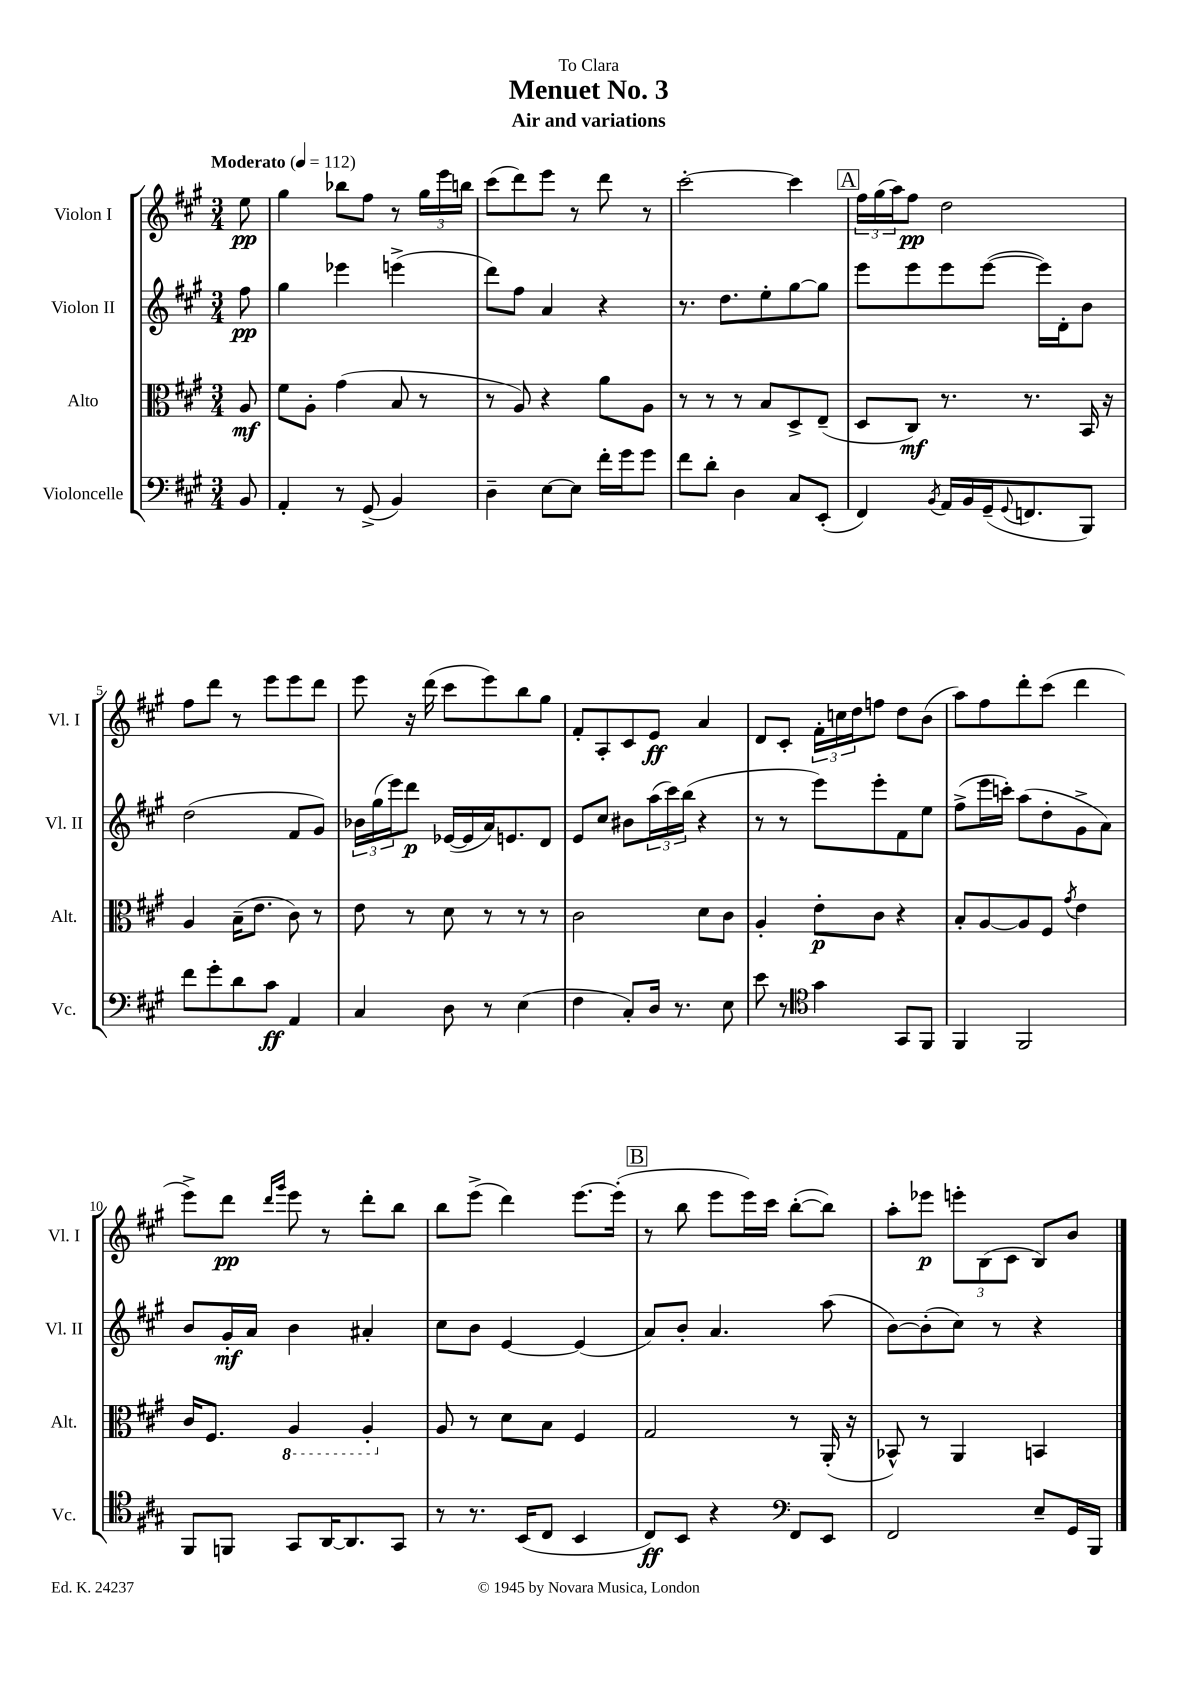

**kern	**dynam	**kern	**dynam	**kern	**dynam	**kern	**dynam
*part4	*part4	*part3	*part3	*part2	*part2	*part1	*part1
*staff4	*staff4	*staff3	*staff3	*staff2	*staff2	*staff1	*staff1
*I"Violoncelle	*	*I"Alto	*	*I"Violon II	*	*I"Violon I	*
*I'Vc.	*	*I'Alt.	*	*I'Vl. II	*	*I'Vl. I	*
*clefF4	*	*clefC3	*	*clefG2	*	*clefG2	*
*k[f#c#g#]	*	*k[f#c#g#]	*	*k[f#c#g#]	*	*k[f#c#g#]	*
*M3/4	*	*M3/4	*	*M3/4	*	*M3/4	*
*MM112	*	*MM112	*	*MM112	*	*MM112	*
=	=	=	=	=	=	=	=
!	!	!	!	!	!	!LO:TX:a:B:t=Moderato	!
8BB/	.	8A/	mf	8ff#\	pp	8ee\	pp
=1	=1	=1	=1	=1	=1	=1	=1
4AA'/	.	8f#\L	.	4gg#\	.	4gg#\	.
.	.	8A'\J	.	.	.	.	.
8r	.	(4g#\	.	4eee-X\	.	8bb-X\L	.
(8GG#^/	.	.	.	.	.	8ff#\J	.
4BB/)	.	8B/	.	(4eeen^\	.	8r	.
.	.	8r	.	.	.	24gg#\LL	.
.	.	.	.	.	.	24eee\	.
.	.	.	.	.	.	24bbn\JJ	.
=2	=2	=2	=2	=2	=2	=2	=2
4D~\	.	8r	.	8ddd\L)	.	(8ccc#\L	.
.	.	8A/)	.	8ff#\J	.	8ddd\)	.
[8E\L	.	4r	.	4a/	.	8eee\J	.
8E\J]	.	.	.	.	.	8r	.
16f#'\LL	.	8a\L	.	4r	.	8ddd\	.
16g#\J	.	.	.	.	.	.	.
8g#\J	.	8A\J	.	.	.	8r	.
=3	=3	=3	=3	=3	=3	=3	=3
8f#\L	.	8r	.	8.r	.	[2ccc#'\	.
8d'\J	.	8r	.	.	.	.	.
.	.	.	.	8.dd\L	.	.	.
4D\	.	8r	.	.	.	.	.
.	.	8B/L	.	8ee'\	.	.	.
8C#/L	.	8D^/	.	[8gg#\	.	4ccc#\]	.
(8EE'/J	.	(8E~/J	.	8gg#\J]	.	.	.
!!LO:REH:place=s1:t=A
=4	=4	=4	=4	=4	=4	=4	=4
4FF#/)	.	8D/L	.	8eee\L	.	24ff#\LL	.
.	.	.	.	.	.	(24gg#\	.
.	.	.	.	.	.	24aa\J)	.
.	.	8C#/J)	mf	8eee\	.	8ff#\J	pp
8qBB/	.	.	.	.	.	.	.
16AA/LL	.	8.r	.	8eee\	.	2dd\	.
16BB/	.	.	.	.	.	.	.
(16GG#~/J	.	.	.	([8eee\J	.	.	.
8qqGG#/	.	.	.	.	.	.	.
8.FFn/	.	8.r	.	.	.	.	.
.	.	.	.	16eee\LL])	.	.	.
.	.	.	.	16d'\J	.	.	.
8BBB/J)	.	16BB/	.	8b\J	.	.	.
.	.	16r	.	.	.	.	.
!!LO:LB:g=z
=5	=5	=5	=5	=5	=5	=5	=5
8f#\L	.	4A/	.	(2dd\	.	8ff#\L	.
8g#'\	.	.	.	.	.	8ddd\J	.
8d\	.	(16B~\KL	.	.	.	8r	.
.	.	8.e\J	.	.	.	.	.
8c#\J	ff	.	.	.	.	8eee\L	.
4AA/	.	8c#\)	.	8f#/L	.	8eee\	.
.	.	8r	.	8g#/J)	.	8ddd\J	.
=6	=6	=6	=6	=6	=6	=6	=6
4C#/	.	8e\	.	24b-X\LL	.	8eee\	.
.	.	.	.	(24gg#\	.	.	.
.	.	.	.	24eee\J)	.	.	.
.	.	8r	.	8ddd\J	p	16r	.
.	.	.	.	.	.	(16ddd\	.
8D\	.	8d\	.	([16e-X/LL	.	8ccc#\L	.
.	.	.	.	16e-/]	.	.	.
8r	.	8r	.	16a/J)	.	8eee\)	.
.	.	.	.	8.en/	.	.	.
(4E\	.	8r	.	.	.	8bb\	.
.	.	8r	.	8d/J	.	8gg#\J	.
=7	=7	=7	=7	=7	=7	=7	=7
4F#\	.	2c#\	.	8e/L	.	8f#'/L	.
.	.	.	.	8cc#/J	.	8A'/	.
8C#'/L)	.	.	.	8b#X\L	.	8c#/	.
16D/Jk	.	.	.	(24aa\L	.	8e/J	ff
.	.	.	.	24ccc#\)	.	.	.
8.r	.	.	.	.	.	.	.
.	.	.	.	(24bb\JJ	.	.	.
.	.	8d\L	.	4r	.	4a/	.
8E\	.	8c#\J	.	.	.	.	.
=8	=8	=8	=8	=8	=8	=8	=8
8e\	.	4A'/	.	8r	.	8d/L	.
8r	.	.	.	8r	.	8c#'/J	.
*clefC4	*	*	*	*	*	*	*
4g#\	.	8e'\L	p	8eee\L)	.	24f#'\LL	.
.	.	.	.	.	.	24ccn\	.
.	.	.	.	.	.	24dd\J	.
.	.	8c#\J	.	8eee'\	.	8ffn\J	.
8GG#/L	.	4r	.	8f#\	.	8dd\L	.
8FF#/J	.	.	.	8ee\J	.	(8b\J	.
=9	=9	=9	=9	=9	=9	=9	=9
4FF#/	.	8B'/L	.	(8ff#^\L	.	8aa\L)	.
.	.	[8A/	.	16eee\L	.	8ff#\	.
.	.	.	.	16cccn'\JJ)	.	.	.
2FF#/	.	8A/]	.	(8aa\L	.	8ddd'\	.
.	.	8F#/J	.	8dd'\	.	(8ccc#\J	.
.	.	8qg#/	.	.	.	.	.
.	.	4e\	.	8g#^\	.	4ddd\	.
.	.	.	.	8a\J)	.	.	.
!!LO:LB:g=z
=10	=10	=10	=10	=10	=10	=10	=10
8FF#/L	.	16c#/KL	.	8b/L	.	8eee^\L)	.
.	.	8.F#/J	.	.	.	.	.
8FFn/J	.	.	.	16g#'/L	mf	8ddd\J	pp
.	.	.	.	16a/JJ	.	.	.
.	.	.	.	.	.	16qqddd/LL	.
.	.	.	.	.	.	16qqggg#/JJ	.
*	*	*8ba	*	*	*	*	*
8GG#/L	.	4AA/	.	4b\	.	8eee\	.
[16AA/K	.	.	.	.	.	8r	.
8.AA/]	.	.	.	.	.	.	.
.	.	4AA'/	.	4a#X'/	.	8ddd'\L	.
8GG#/J	.	.	.	.	.	8bb\J	.
=11	=11	=11	=11	=11	=11	=11	=11
*	*	*X8ba	*	*	*	*	*
8r	.	8A/	.	8cc#\L	.	8bb\L	.
8.r	.	8r	.	8b\J	.	(8eee^\J	.
.	.	8d\L	.	[4e/	.	4ddd\)	.
(16BB/KL	.	.	.	.	.	.	.
8C#/J	.	8B\J	.	.	.	.	.
4BB/	.	4F#/	.	(4e/]	.	[8.eee\L	.
.	.	.	.	.	.	(16eee'\Jk]	.
!!LO:REH:place=s1:t=B
=12	=12	=12	=12	=12	=12	=12	=12
8C#/L)	ff	2G#/	.	8a/L)	.	8r	.
8BB/J	.	.	.	8b'/J	.	8bb\	.
4r	.	.	.	4.a/	.	8eee\L	.
.	.	.	.	.	.	16eee\L)	.
.	.	.	.	.	.	16ccc#\JJ	.
*clefF4	*	*	*	*	*	*	*
8FF#/L	.	8r	.	.	.	([8bb'\L	.
8EE/J	.	(16AA'/	.	(8aa\	.	8bb\J])	.
.	.	16r	.	.	.	.	.
=13	=13	=13	=13	=13	=13	=13	=13
2FF#/	.	8BB-X^^/)	.	[8b\L)	.	8aa'\L	.
.	.	8r	.	(8b'\]	.	8eee-X\J	p
.	.	4AA/	.	8cc#\J)	.	12eeen'\L	.
.	.	.	.	.	.	(12B\	.
.	.	.	.	8r	.	.	.
.	.	.	.	.	.	12c#\J	.
8E~/L	.	4BBn/	.	4r	.	8B/L)	.
16GG#/L	.	.	.	.	.	8b/J	.
16BBB/JJ	.	.	.	.	.	.	.
==	==	==	==	==	==	==	==
*-	*-	*-	*-	*-	*-	*-	*-
